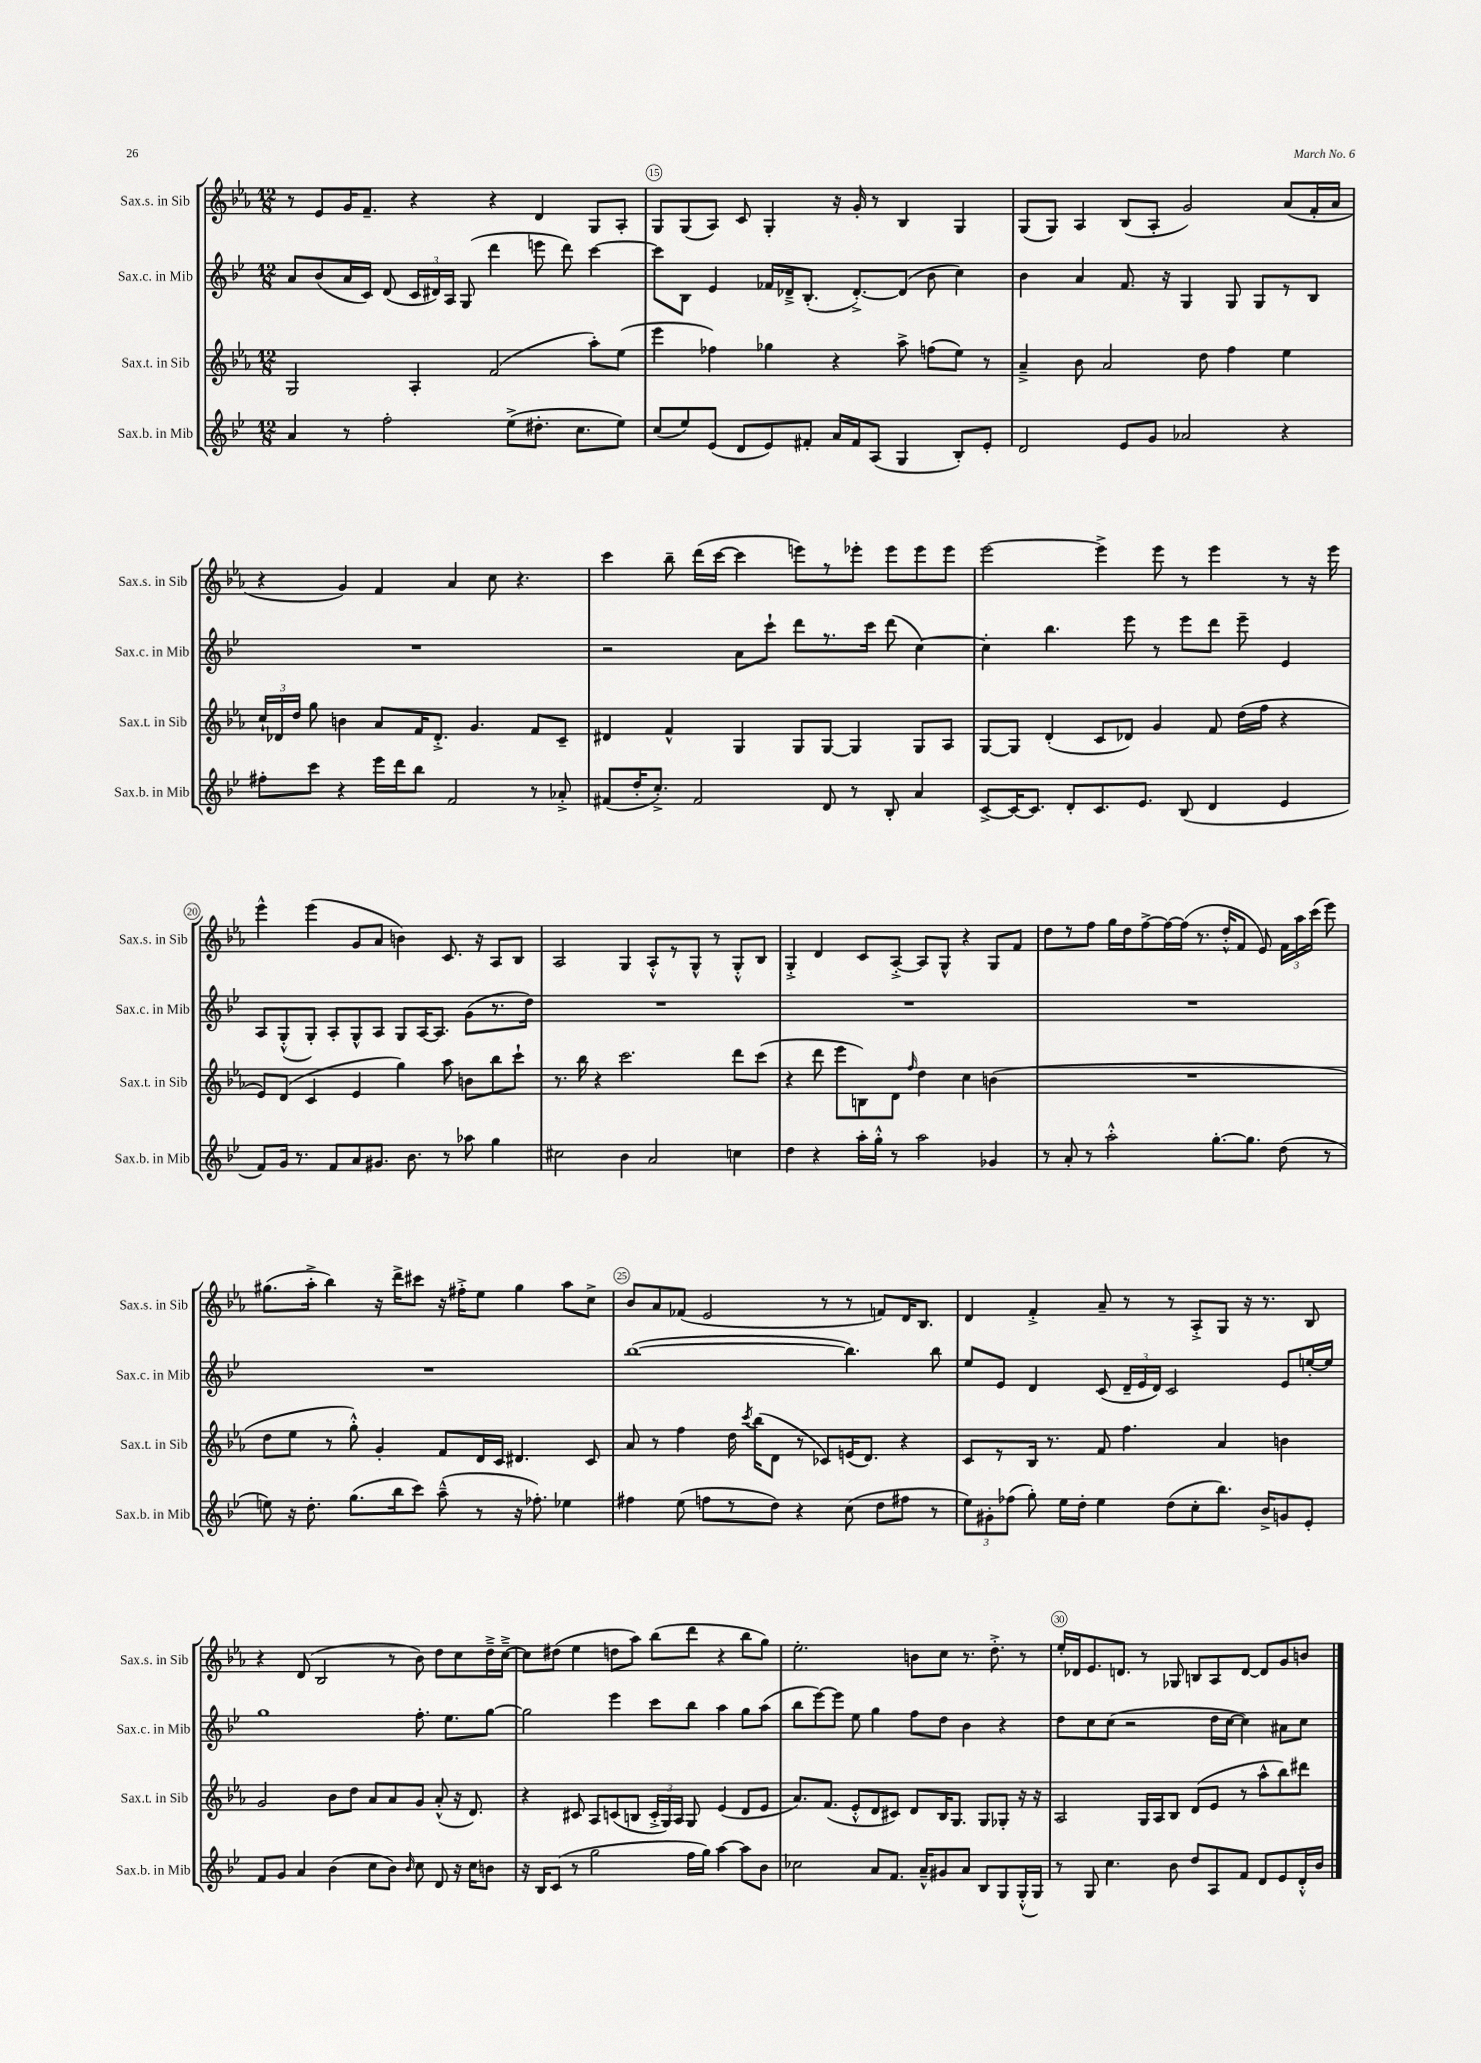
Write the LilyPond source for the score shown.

<<
\new StaffGroup <<
\new Staff = "s0" \with { instrumentName = "Sax.s. in Sib" shortInstrumentName = "Sax.s. in Sib" } {
    \clef treble \key ees \major \numericTimeSignature \time 12/8
    \autoBeamOff r8 ees'8[ g'16 f'8.]-- r4 r4 d'4 g8[ aes8]-. |
    g8[ g8( aes8]) c'8 g4-. r16 g'16-. r8 bes4 g4 |
    g8[( g8]) aes4 bes8[( aes8]-. g'2) aes'8[( f'16-. aes'16] |
    r4 g'4) f'4 aes'4 c''8 r4. |
    c'''4 bes''8-- d'''16[( c'''16]~ c'''4 e'''8[) r8 ees'''8]-. ees'''8[ ees'''8 ees'''8] |
    ees'''2~ ees'''4-> ees'''8 r8 ees'''4 r8 r16 ees'''16 |
    ees'''4-^ ees'''4( g'8[ aes'8] b'4) c'8. r16 aes8[ bes8] |
    aes2 g4 aes8[-.-^ r8 g8]-^ r8 g8[-.-^ bes8] |
    g4-.-> d'4 c'8[ aes8]~-.-> aes8[ g8]-^ r4 g8[ f'8] |
    d''8[ r8 f''8] g''16[ d''16 f''8~-> f''16~ f''16]( r8. d''16[-.-^ f'8] ees'8) \tuplet 3/2 { f'16[ aes''16 c'''16]( } ees'''8) |
    gis''8.[( aes''16]-.-> bes''4) r16 d'''16[-> cis'''8] r16 fis''16[-.-> ees''8] gis''4 aes''8[ c''8]-> |
    bes'8[ aes'8 fes'8]( ees'2 r8 r8 f'8[) d'16 bes8.] |
    d'4 f'4-.-> aes'8-- r8 r8 aes8[-.-> g8] r16 r8. bes8 |
    r4 d'8( bes2 r8 bes'8) d''8[ c''8 d''16---> c''16]~---> |
    c''8[ dis''8]( ees''4 d''8[ aes''8]) bes''8[( d'''8] r4 bes''8[ g''8]) |
    ees''2.-. b'8[ c''8] r8. d''8.-.-> r8 |
    ees''16[-. des'16 ees'8. d'8.] r8 ges8 b8[ aes8 d'8]~ d'8[ g'8 b'8] \bar "|." |
}
\new Staff = "s1" \with { instrumentName = "Sax.c. in Mib" shortInstrumentName = "Sax.c. in Mib" } {
    \clef treble \key bes \major \numericTimeSignature \time 12/8
    \autoBeamOff a'8[ bes'8( a'16 c'16]) d'8( \tuplet 3/2 { c'16[ dis'16) a16] } g8( d'''4 e'''8 d'''8) c'''4~ |
    c'''8[ bes8] ees'4 fes'16[ des'16---> bes8.]-.( des'8.[~-.->) des'8]( bes'8 c''4) |
    bes'4 a'4 f'8. r16 g4 g8 g8[ r8 bes8] |
    R1. |
    r2 a'8[ c'''8]-! d'''8[ r8. c'''16] d'''8( c''4~) |
    c''4-. bes''4. ees'''8 r8 ees'''8[ d'''8] ees'''8-- ees'4 |
    a8[ g8-.-^( g8]-.) a8[-. g8-^ a8] g8[ a16~ a8.] g'8[( r8. d''16]) |
    R1. |
    R1. |
    R1. |
    R1. |
    bes''1~( bes''4.) bes''8 |
    ees''8[ ees'8] d'4 c'8( \tuplet 3/2 { d'16[-- ees'16 d'16]) } c'2 ees'8[ e''16~-. e''16] |
    g''1 f''8.-. ees''8.[ g''8]~ |
    g''2 ees'''4 c'''8[ bes''8] a''4 g''8[ a''8]( |
    bes''8[ ees'''8~) ees'''8] ees''8 g''4 f''8[ d''8] bes'4 r4 |
    d''8[ c''8 c''8]( r2 d''16[ c''16]~ c''4) ais'8[ c''8] \bar "|." |
}
\new Staff = "s2" \with { instrumentName = "Sax.t. in Sib" shortInstrumentName = "Sax.t. in Sib" } {
    \clef treble \key ees \major \numericTimeSignature \time 12/8
    \autoBeamOff g2 aes4-. f'2( aes''8[-.) ees''8]( |
    ees'''4 fes''4) ges''4 r4 aes''8-> f''8[( ees''8]) r8 |
    aes'4---> bes'8 aes'2 d''8 f''4 ees''4 |
    \tuplet 3/2 { c''16[-! des'16 d''16] } g''8 b'4 aes'8[ f'16 des'8.]-.-> g'4. f'8[ c'8]-- |
    dis'4 f'4-^ g4 g8[ g8]~ g4 g8[ aes8] |
    g8[~ g8] d'4-.( c'8[ des'8]) g'4 f'8 d''16[( f''16] r4 |
    ees'8[) d'8]( c'4 ees'4 g''4) aes''8 b'8[ bes''8 c'''8]-! |
    r8. bes''16 r4 c'''2. d'''8[ c'''8]( |
    r4 d'''8 ees'''8[ b8) d'8] \grace { f''16 } d''4 c''4 b'4( |
    R1. |
    d''8[ ees''8] r8 g''8-.-^) g'4-. f'8[ d'16 c'16] dis'4. c'8 |
    aes'8 r8 f''4 d''16 \acciaccatura { c'''8 } bes''16[( d'8] r8 ces'8[) e'16( d'8.]) r4 |
    c'8[ r8 bes16] r8. f'8 f''4. aes'4 b'4 |
    g'2 bes'8[ d''8] aes'8[ aes'8 g'8] aes'8-.-^( r16 d'8.) |
    r4 cis'8 aes8[ c'8( b8] \tuplet 3/2 { c'16[-.-> g16) aes16] } g8 ees'4( d'8[ ees'8] |
    aes'8.[) f'8.]( ees'8[-.-^ d'8 cis'8]) d'8[ bes16 g8.] g8[ ges8]-. r16 r16 |
    aes2 g16[ aes16 bes8] d'8[( ees'8] r8 aes''8[-^ bes''8) dis'''8] \bar "|." |
}
\new Staff = "s3" \with { instrumentName = "Sax.b. in Mib" shortInstrumentName = "Sax.b. in Mib" } {
    \clef treble \key bes \major \numericTimeSignature \time 12/8
    \autoBeamOff a'4 r8 f''2-. ees''8[->( dis''8.]-. c''8.[ ees''8]) |
    c''8[( ees''8) ees'8]( d'8[ ees'8) fis'8]-. a'16[ fis'16 a8]( g4 bes8[-.) ees'8]-. |
    d'2 ees'8[ g'8] aes'2 r4 |
    fis''8[-. c'''8] r4 ees'''16[ d'''16 bes''8] f'2 r8 aes'8-.-> |
    fis'8[( d''16-. c''8.]-.->) fis'2 d'8 r8 bes8-. a'4 |
    c'8[~-> c'16~ c'8.] d'8[-. c'8. ees'8.] bes8( d'4 ees'4 |
    f'8[) g'16] r8. f'8[ a'8 gis'8.] bes'8. r8 aes''8 g''4 |
    cis''2 bes'4 a'2 c''4 |
    d''4 r4 a''16[-. g''16]-.-^ r8 a''2 ges'4 |
    r8 a'8-. r8 a''2-.-^ g''8.[~-. g''8.] d''8( r8 |
    e''8) r16 d''8.-. g''8.[( bes''16 c'''8]) a''8---^( r8 r16 fes''8.-.) ees''4 |
    fis''4 ees''8( f''8[ r8 d''8]) r4 c''8( d''8[ fis''8] r8 |
    \tuplet 3/2 { ees''8[) gis'8-. fes''8]( } g''8-.) ees''16[ d''16]-. ees''4 d''8[( c''8-. bes''8.]) bes'16[-> g'8 ees'8]-. |
    f'8[ g'8] a'4 bes'4( c''8[ bes'8]) \grace { bes'16 } c''8 d'8 r16 c''16[ b'8] |
    r16 bes16[ c'8]( r8 g''2 f''16[ g''16]) a''4~ a''8[ bes'8] |
    ces''2 a'8[ f'8.] a'16[---^ gis'8 a'8] bes8[ g8 g16-.-^( g16]) |
    r8 g8 c''4. bes'8 d''8[ a8 f'8] d'8[ ees'8 d'16-.-^ bes'16] \bar "|." |
}
>>
>>
\layout { \context { \Score currentBarNumber = #14 \override BarNumber.break-visibility = ##(#f #t #t) barNumberVisibility = #(every-nth-bar-number-visible 5) \override BarNumber.stencil = #(make-stencil-circler 0.1 0.3 ly:text-interface::print) } }
